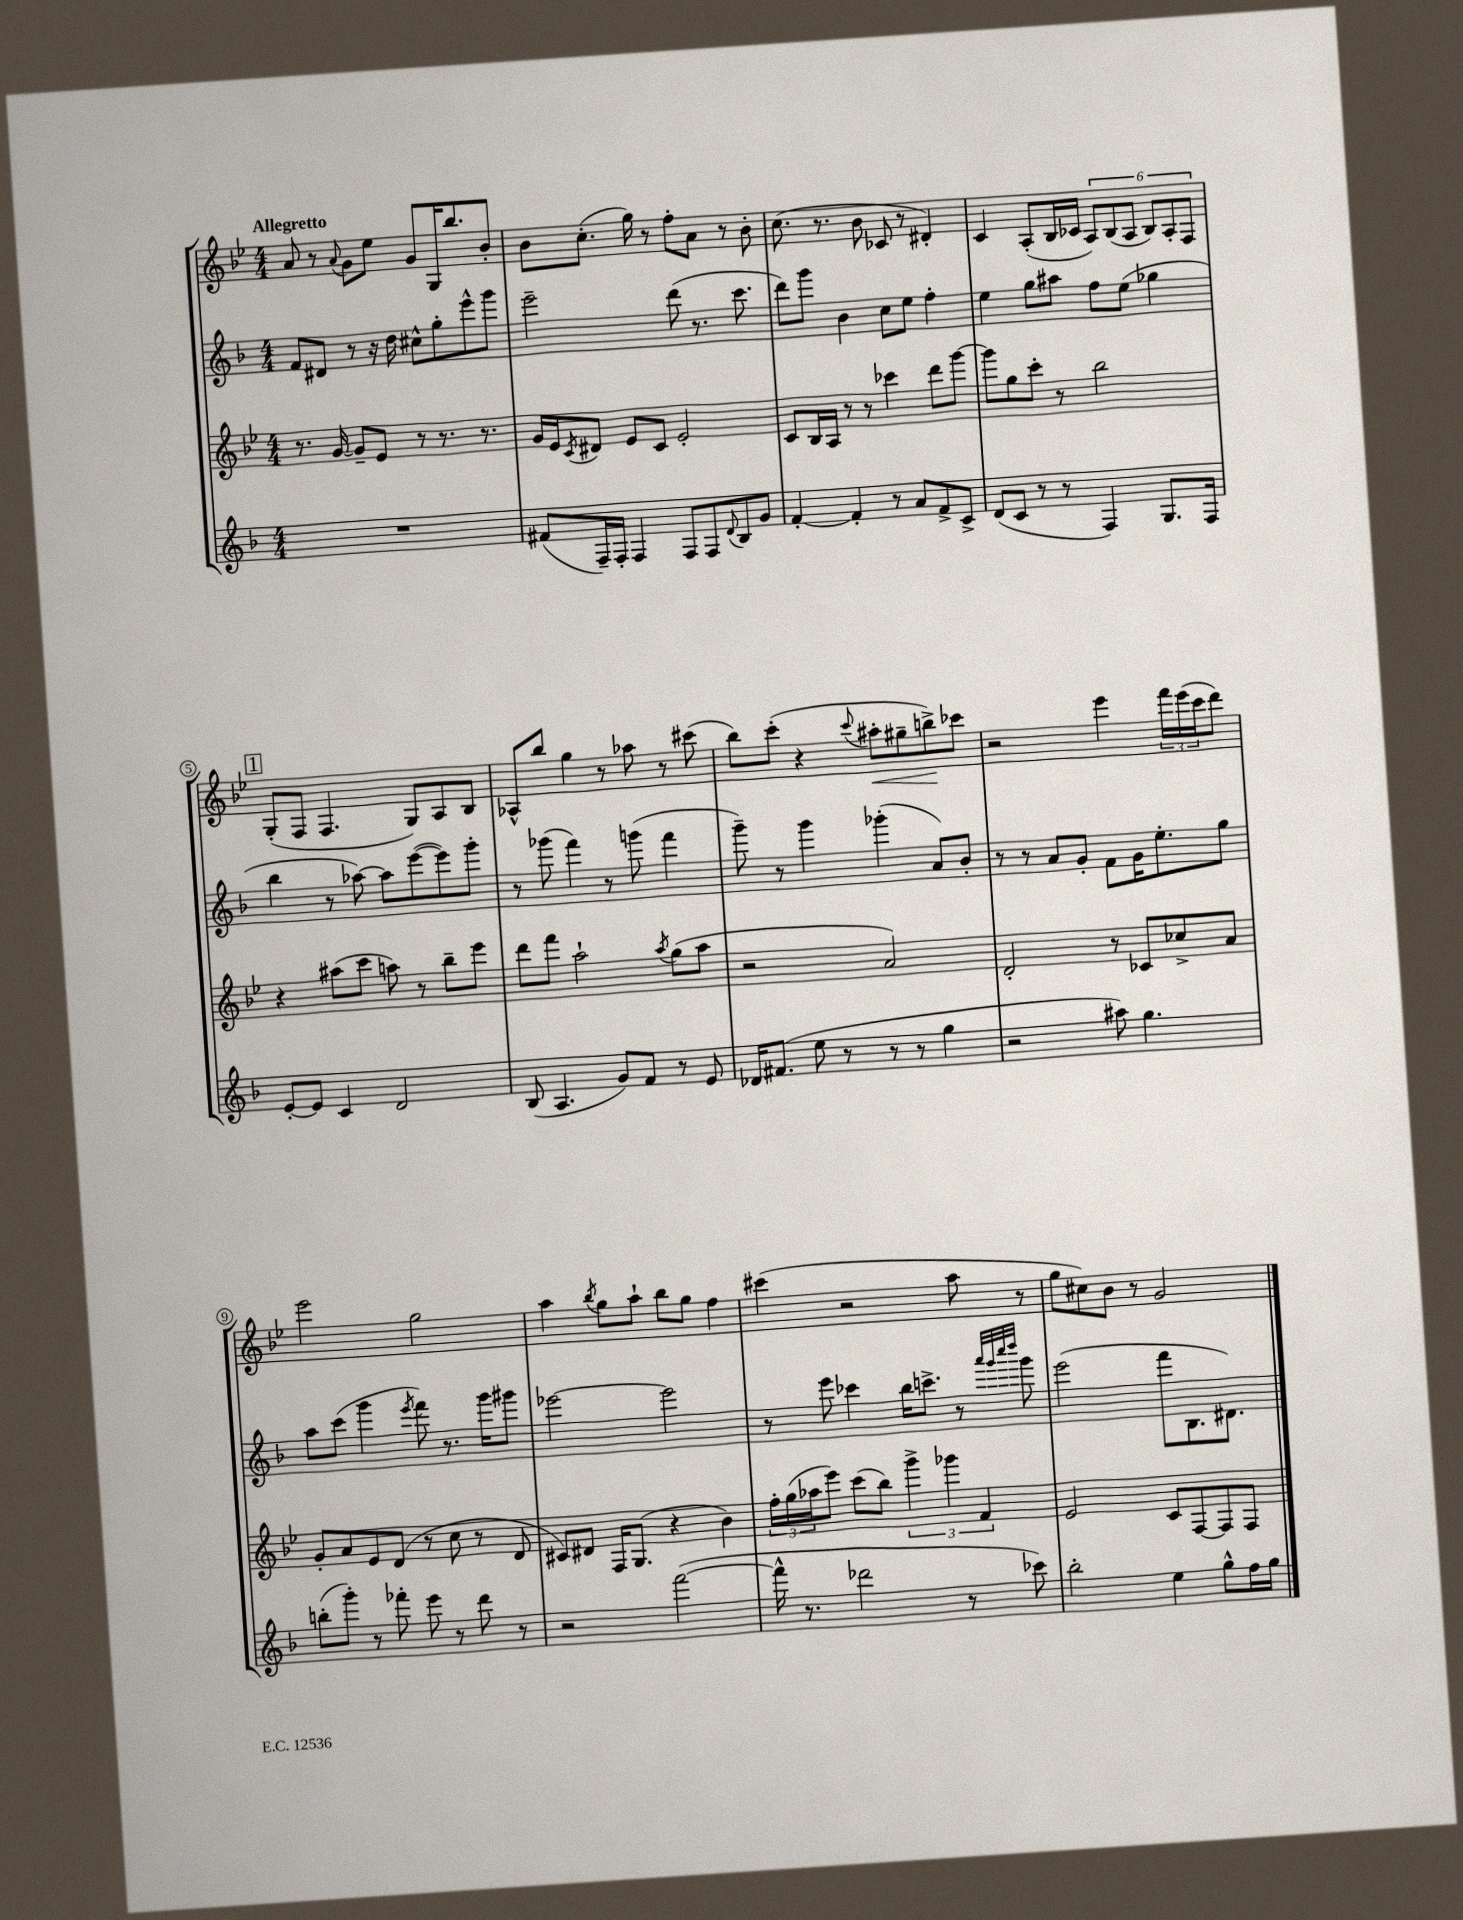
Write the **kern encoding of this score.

**kern	**kern	**kern	**kern	**dynam
*part4	*part3	*part2	*part1	*part1
*staff4	*staff3	*staff2	*staff1	*staff1
*clefG2	*clefG2	*clefG2	*clefG2	*
*k[b-]	*k[b-e-]	*k[b-]	*k[b-e-]	*
*M4/4	*M4/4	*M4/4	*M4/4	*
=1	=1	=1	=1	=1
!	!	!	!LO:TX:a:B:t=Allegretto	!
1r	8.r	8f/L	8a/	.
.	.	8d#X/J	8r	.
.	[16g/	.	.	.
.	.	.	8qqa/	.
.	8g~/L]	8r	8g\L	.
.	8e-/J	16r	8ee-\J	.
.	.	16dd\	.	.
.	8r	8cc#X^^\L	8g/L	.
.	8.r	8gg'\	16G/K	.
.	.	.	8.bb-/	.
.	.	8eee^^\	.	.
.	8.r	.	.	.
.	.	8ggg\J	8b-'/J	.
=2	=2	=2	=2	=2
(8f#X/L	16g/LL	2eee~\	8b-\L	.
.	16e-/J	.	.	.
.	8qc/	.	.	.
16F~/L)	8d#X/J	.	(8.cc'\J	.
16F'/JJ	.	.	.	.
4F/	8e-/L	.	.	.
.	.	.	16gg\)	.
.	8c/J	.	8r	.
8F/L	2e-'/	(8ddd\	8ff'\L	.
8F/	.	8.r	8a\J	.
8qqd/	.	.	.	.
8B-/	.	.	8r	.
.	.	8.ccc\	.	.
8g/J	.	.	8b-'\	.
=3	=3	=3	=3	=3
[4f'/	8c/L	8ddd\L)	(8.cc\	.
.	16B-/L	8ggg\J	.	.
.	16A/JJ	.	8.r	.
4f'/]	8r	4b-\	.	.
.	8r	.	8b-\	.
8r	4ccc-X\	8cc\L	8c-X/	.
8a/L	.	8ee\J	8r	.
8f^/	8ddd\L	4ff'\	4d#X'/)	.
8c^/J	[8ggg\J	.	.	.
=4	=4	=4	=4	=4
(8d/L	8ggg\L]	4ee\	4c/	.
8c/J	8gg\	.	.	.
8r	8ccc'\J	8gg\L	(8A'/L	.
8r	8r	8aa#X\J	16B-/L	.
.	.	.	16c-X/JJ	.
4F/)	2bb-\	8ff\L	12A/L)	.
.	.	.	(12B-/	.
.	.	(8ee\J	.	.
.	.	.	12A/J	.
8.G/L	.	4gg-X\	12B-/L)	.
.	.	.	12A'/	.
.	.	.	12F/J	.
16F/Jk	.	.	.	.
!!LO:LB:g=z
!!LO:REH:place=s1:t=1
=5	=5	=5	=5	=5
[8e'/L	4r	4bb-\	(8G'/L	.
8e/J]	.	.	8F/J	.
4c/	(8aa#X\L	8r	4.F/	.
.	8ccc\J	[8aa-X\)	.	.
2d/	8aan\)	8aa-\L]	.	.
.	8r	([8eee\	8G/L)	.
.	8bb-~\L	8eee\])	8A/	.
.	8eee-\J	8ggg'\J	8B-/J	.
=6	=6	=6	=6	=6
(8B-/	8ddd\L	8r	8A-X^^/L	.
4.A/	8fff\J	(8ggg-X\	8bb-/J	.
.	2aa`\	4fff\)	4gg\	.
8g/L)	.	8r	8r	.
8f/J	.	(8gggn\	8aa-X\	.
.	8qaa/	.	.	.
8r	(8gg\L	4fff\	8r	.
8e/	8aa\J	.	(8ccc#X\	.
=7	=7	=7	=7	=7
16d-X/KL	2r	8ggg~\)	8bb-\L)	.
(8.f#X/J	.	.	.	.
.	.	8r	(8ccc'\J	.
8ee\	.	4ggg\	4r	.
8r	.	.	.	.
.	.	.	8qqccc/	.
!	!	!	!	!LO:HP:b
8r	2a/)	(4ggg-X'\	8aa#X'\L	<
8r	.	.	8gg#X~\	.
4gg\	.	8a/L)	8bbn^\)	.
.	.	8b-'/J	8ccc-X\J	[
=8	=8	=8	=8	=8
2r	2d'/	8r	2r	.
.	.	8r	.	.
.	.	8a/L	.	.
.	.	8g'/J	.	.
8aa#X\)	8r	8f\L	4eee-\	.
4.gg\	8c-X/L	16g\K	.	.
.	.	8.ee'\	.	.
.	8cc-X^/	.	24fff\LL	.
.	.	.	(24eee-\	.
.	.	.	24ccc\J	.
.	8a/J	8gg\J	8ddd\J)	.
!!LO:LB:g=z
=9	=9	=9	=9	=9
(8bbn'\L	8g'/L	8aa\L	2eee-\	.
8ggg'\J)	8a/	(8ccc\J	.	.
8r	8e-/	4ggg\	.	.
8fff-X'\	(8d/J	.	.	.
.	.	8qeee/	.	.
8eee\	8r	8fff\)	2gg\	.
8r	8cc\	8.r	.	.
8ddd\	8r	.	.	.
.	.	16ggg\KL	.	.
8r	8d/	8ggg#X\J	.	.
=10	=10	=10	=10	=10
2r	8c#X/L)	[2eee-X\	4aa\	.
.	8d#X/J	.	.	.
.	.	.	8qbb-/	.
.	16F/KL	.	8gg\L	.
.	(8.G/J	.	.	.
.	.	.	8aa`\J	.
([2fff\	4r	2eee-\]	8bb-\L	.
.	.	.	8gg\J	.
.	4b-\)	.	4ff\	.
=11	=11	=11	=11	=11
16fff^^\]	24ff'\LL	8r	(4ccc#X\	.
.	(24gg\	.	.	.
8.r	.	.	.	.
.	24aa-X\J	.	.	.
.	8eee-\J)	8eee\	.	.
2ddd-X\	(8ccc\L	4ccc-X\	2r	.
.	8bb-\J)	.	.	.
.	6ggg^\	16bb-\KL	.	.
.	.	8.cccn^\J	.	.
.	6ggg-X\	.	.	.
8r	.	8r	8aa\	.
.	6f/	.	.	.
.	.	32qqaaa/LLL	.	.
.	.	32qqggg/	.	.
.	.	32qqcccc/	.	.
.	.	32qqdddd/JJJ	.	.
8ccc-X\)	.	8ggg\	8r	.
=12	=12	=12	=12	=12
2bb-'\	2e-/	(2eee\	8gg\L	.
.	.	.	8cc#X\)	.
.	.	.	8b-\J	.
.	.	.	8r	.
4ee\	8c/L	8fff\L	2g/	.
.	[8F/	8.B-\	.	.
8gg^^\L	8F/]	.	.	.
.	.	8.d#X\J)	.	.
16ff\L	8F/J	.	.	.
16gg\JJ	.	.	.	.
==	==	==	==	==
*-	*-	*-	*-	*-
